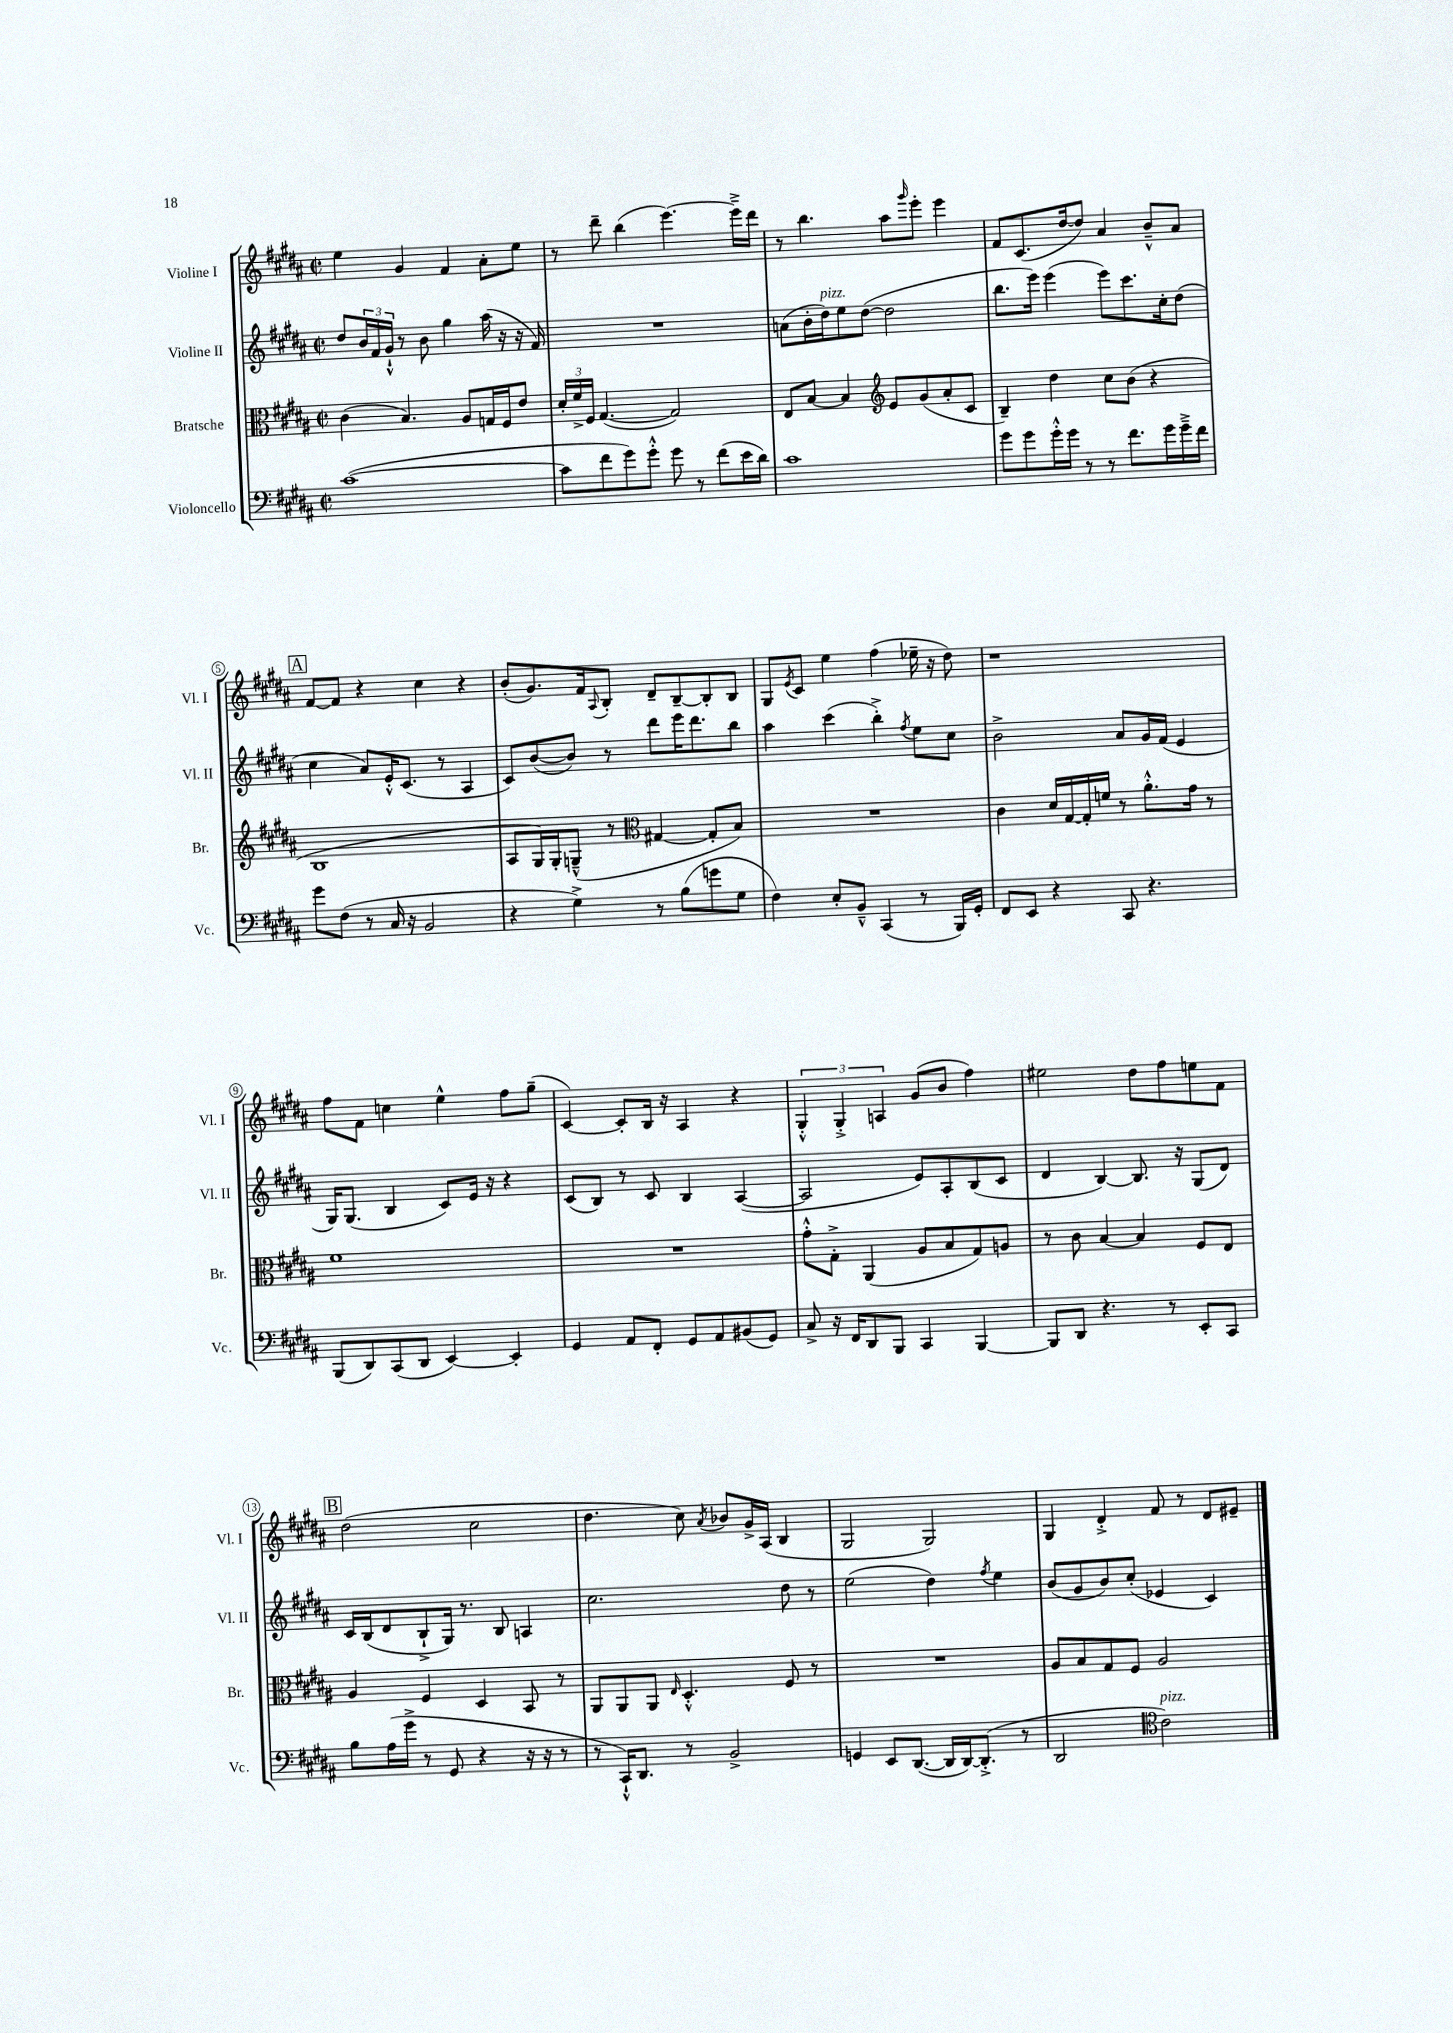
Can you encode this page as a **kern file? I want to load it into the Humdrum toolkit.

**kern	**kern	**kern	**kern
*staff4	*staff3	*staff2	*staff1
*clefF4	*clefC3	*clefG2	*clefG2
*k[f#c#g#d#a#]	*k[f#c#g#d#a#]	*k[f#c#g#d#a#]	*k[f#c#g#d#a#]
*M2/2	*M2/2	*M2/2	*M2/2
*met(c|)	*met(c|)	*met(c|)	*met(c|)
([1c#	(4c#	8dd#	4ee
.	.	24b	.
.	.	24f#	.
.	.	24g#`^^	.
.	4.B)	8r	4g#
.	.	8b	.
.	.	4gg#	4f#
.	8A#	.	.
.	16G	(16aa#	8a#'
.	16F#	16r	.
.	8e	16r	8ee
.	.	16f#)	.
=	=	=	=
8c#]	24d#'	1r	8r
.	24f#^	.	.
.	24F#	.	.
8f#	([4.G#	.	8ddd#~
8g#)	.	.	(4bb
8g#'^^	.	.	.
8g#	2G#])	.	[4.eee)
8r	.	.	.
(8f#	.	.	.
16e	.	.	16eee~^]
16d#)	.	.	16ddd#
=	=	=	=
1c#	8E	(8a	8r
.	[8B	16b'	4.bb
.	.	16dd#)	.
.	4B]	8ee	.
.	.	([8dd#	.
*	*clefG2	*	*
.	8e	2dd#]	8aa#
.	.	.	16qqggg#
.	(8g#	.	8eee'
.	8a#'	.	4eee
.	8c#	.	.
=	=	=	=
8g#	4B~)	8.bb	8f#
8g#	.	.	(8.c#
.	.	16eee)	.
16g#'^^	4dd#	(4eee	.
16g#	.	.	[16dd#
8r	.	.	8dd#])
8r	8cc#	8eee)	4a#
8.f#	(8b	8.ccc#	.
.	4r	.	8b~^^
16g#	.	16cc#'	.
16g#~^	.	(8dd#	8a#
16f#	.	.	.
=	=	=	=
8g#	1B	4cc#	[8f#
(8F#	.	.	8f#]
8r	.	8a#)	4r
16C#	.	16e'^^	.
16r	.	(8.c#	.
2BB	.	.	4cc#
.	.	8r	.
.	.	4A#	4r
=	=	=	=
4r	8A#	8c#)	(8b'
.	16G#)	([8b	8.g#)
.	16G#'	.	.
4G#^)	(8G~^^	8b])	.
.	.	.	16f#
.	.	.	8qqA#
.	8r	8r	8B'
*	*clefC3	*	*
8r	[4G#	8ddd#	8d#~
(8B	.	16eee	[8B~
.	.	8.ddd#	.
8g	8G#']	.	8B']
8G#	8B)	8bb	8B
=	=	=	=
4F#)	1r	4aa#	8G#
.	.	.	8qe
.	.	.	8c#
8E'	.	(4ccc#	4ee
8BB~^^	.	.	.
(4CC#	.	4bb'^)	(4ff#
.	.	8qff#	.
8r	.	8ee	16ee-~
.	.	.	16r
16BBB)	.	8cc#	8dd#)
16GG#'	.	.	.
=	=	=	=
8FF#	4c#	2b^	1r
8EE	.	.	.
4r	16d#	.	.
.	[16G#	.	.
.	16G#']	.	.
.	16f	.	.
8CC#	8r	8a#	.
4.r	8.a#'^^	16g#	.
.	.	(16f#	.
.	.	4e	.
.	16g#	.	.
.	8r	.	.
=	=	=	=
(8BBB	1f#	16G#)	8ff#
.	.	(8.G#	.
8DD#)	.	.	8f#
(8CC#	.	4B	4cc
8DD#	.	.	.
[4EE)	.	8c#)	4ee^^
.	.	16e	.
.	.	16r	.
4EE']	.	4r	8ff#
.	.	.	(8gg#~
=	=	=	=
4GG#	1r	(8c#	[4c#)
.	.	8B)	.
8AA#	.	8r	8c#']
8FF#'	.	8c#	16B
.	.	.	16r
8GG#	.	4B	4A#
8AA#	.	.	.
(8BB#	.	([4A#	4r
8GG#)	.	.	.
=	=	=	=
8C#^	8g#'^^	2A#]	6G#'^^
16r	8G#'^	.	.
.	.	.	6G#'^
16FF#	.	.	.
8DD#	(4AA#	.	.
.	.	.	6A
8BBB	.	.	.
4CC#	8A#	8e)	(8g#
.	8B	8A#'	8b
[4BBB	8G#)	(8B	4ff#)
.	8A	8c#	.
=	=	=	=
8BBB]	8r	4d#	2ee#
8DD#	8c#	.	.
4.r	[4B	[4B)	.
.	4B]	8.B]	8dd#
8r	.	.	8ff#
.	.	16r	.
8EE'	8F#	(8G#	8ee
8CC#	8E	8d#)	8f#
=	=	=	=
8B	4A#	16c#	(2dd#
.	.	(16B	.
(16A#	.	8d#	.
16g#^	.	.	.
8r	4F#	8B`^	.
8GG#	.	16G#)	.
.	.	8.r	.
4r	4D#	.	2cc#
.	.	8B	.
16r	8BB	4A	.
16r	.	.	.
8r	8r	.	.
=	=	=	=
8r	8AA#	2.cc#	4.dd#
16CC#`^^)	8AA#	.	.
8.DD#	.	.	.
.	8AA#	.	.
.	16qqE	.	.
8r	4.D#'^^	.	8cc#)
.	.	.	8qa#
2BB^	.	.	8b-
.	.	.	16g#^
.	.	.	(16A#
.	8F#	8dd#	4B
.	8r	8r	.
=	=	=	=
4GG	1r	(2ee	2G#
8EE	.	.	.
([8.DD#	.	.	.
.	.	4dd#)	2G#)
16DD#]	.	.	.
[16DD#)	.	.	.
(8.DD#'^]	.	.	.
.	.	8qff#	.
.	.	4ee	.
8r	.	.	.
=	=	=	=
2DD#	8A#	(8b	4G#
.	8B	8g#	.
.	8G#	8b)	4d#'^
.	8F#	(8cc#'	.
*clefC4	*	*	*
2c#)	2A#	4e-	8f#
.	.	.	8r
.	.	4c#)	8d#
.	.	.	8e#~
==	==	==	==
*-	*-	*-	*-
